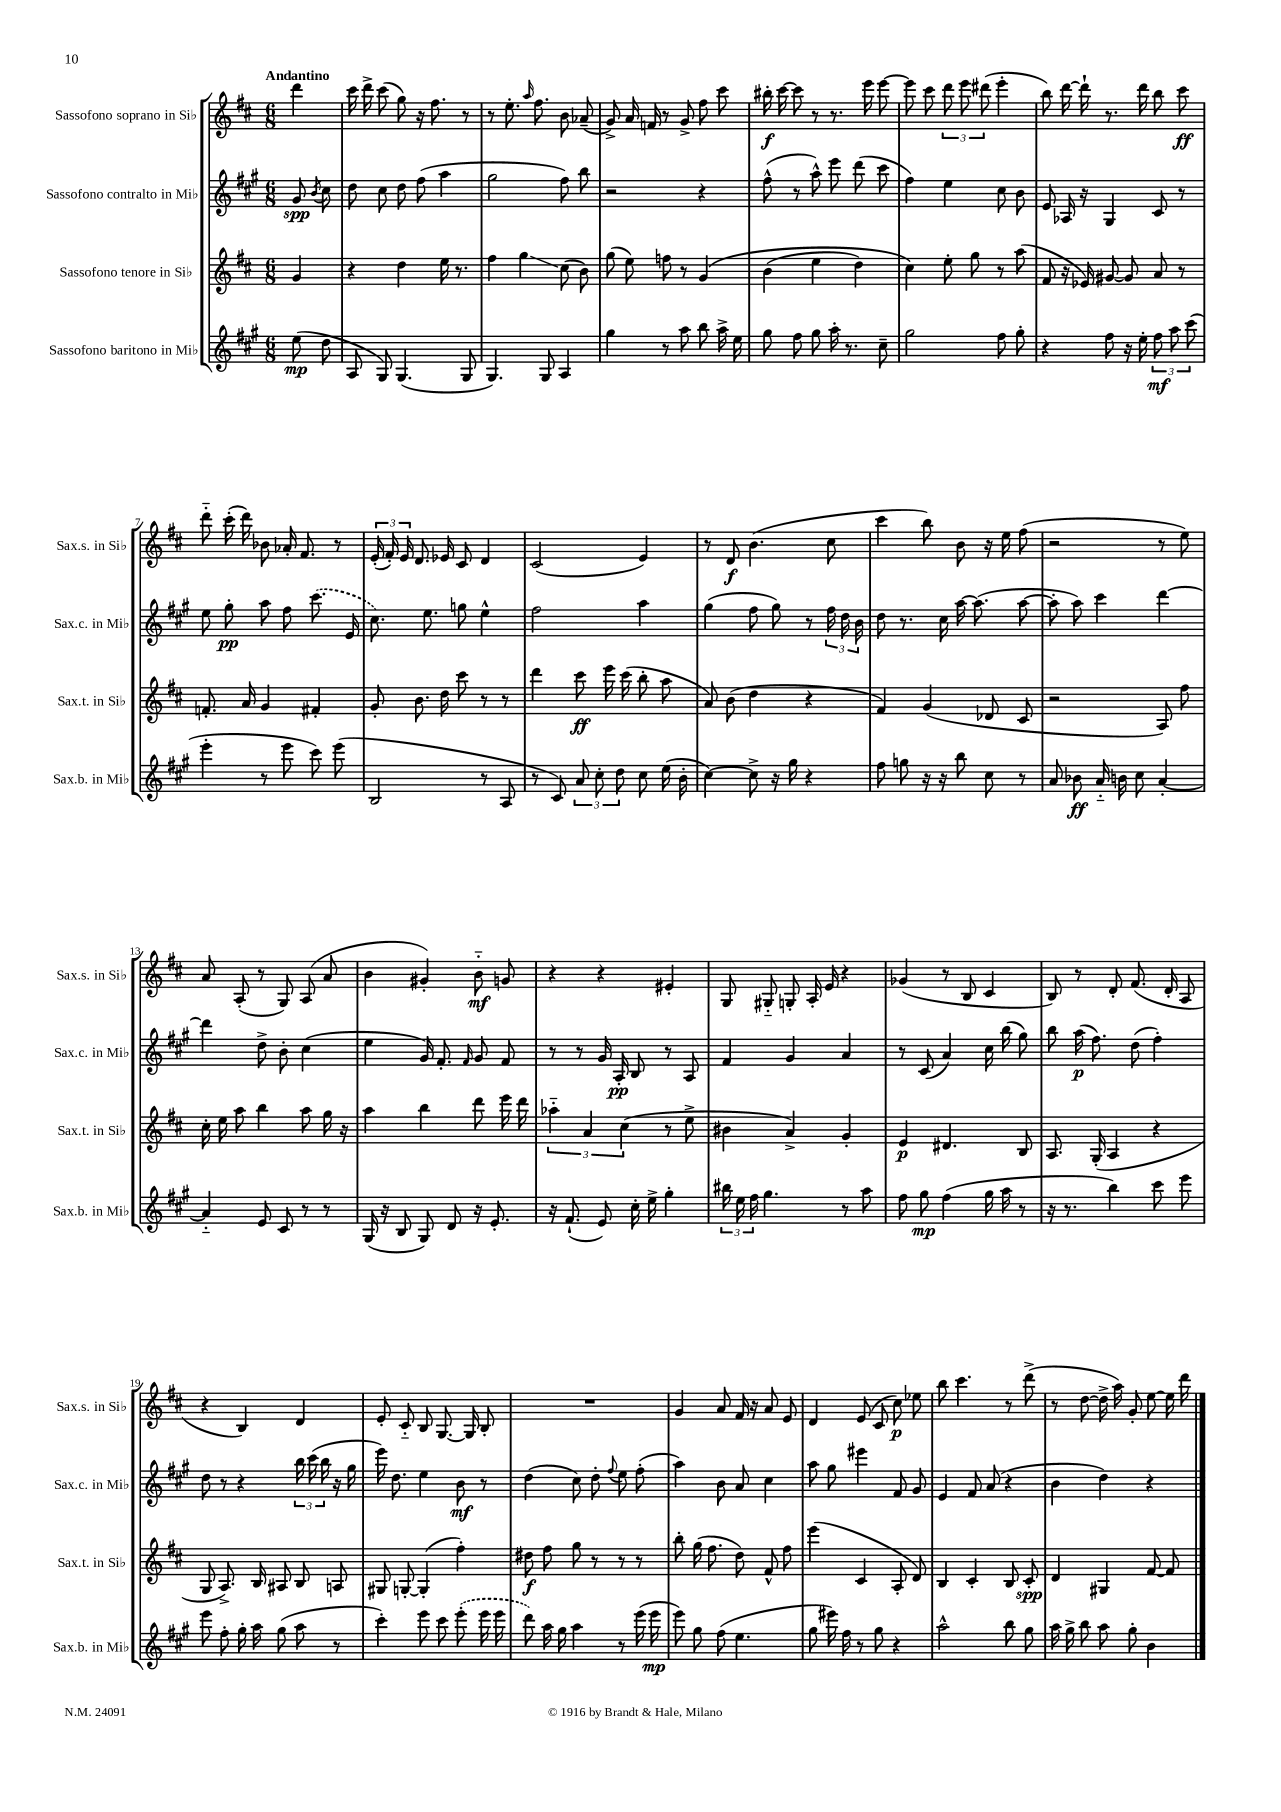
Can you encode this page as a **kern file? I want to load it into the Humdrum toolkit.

**kern	**kern	**kern	**kern
*staff4	*staff3	*staff2	*staff1
*clefG2	*clefG2	*clefG2	*clefG2
*k[f#c#g#]	*k[f#c#]	*k[f#c#g#]	*k[f#c#]
*M6/8	*M6/8	*M6/8	*M6/8
(8ee	4g	8g#	4ddd
.	.	8qb	.
8dd	.	8cc#	.
=	=	=	=
8A	4r	8dd	16ccc#
.	.	.	16ddd^
8G#)	.	8cc#	(8ccc#
(4.G#	4dd	8dd	8gg)
.	.	(8ff#	16r
.	.	.	8.ff#
.	16ee	4aa	.
.	8.r	.	.
8G#	.	.	8r
=	=	=	=
4.G#)	4ff#	2gg#	8r
.	.	.	8.ee'
.	4gg	.	.
.	.	.	16qqaa
.	.	.	8.ff#
8G#	.	.	.
4A	(8cc#	8ff#)	8b
.	8b)	8bb	(8a-~
=	=	=	=
4gg#	(8gg	2r	8g^)
.	8ee)	.	16a
.	.	.	16f
8r	8ff	.	8r
8aa	8r	.	8g^
8bb	&(4g	4r	8ff#
16aa^	.	.	8ccc#
16ee	.	.	.
=	=	=	=
8gg#	(4b	(8ff#^^	16bb#'
.	.	.	[16ccc#
8ff#	.	8r	8ccc#]
8gg#	4ee	8aa^^)	8r
16aa'	.	8eee	8.r
8.r	.	.	.
.	4dd)	(8ddd	.
.	.	.	16eee
8cc#~	.	8ccc#	[8eee
=	=	=	=
2gg#	4cc#&)	4ff#)	8eee]
.	.	.	8ccc#
.	8ee'	4ee	12ddd
.	.	.	12eee
.	8gg	.	.
.	.	.	(12ddd#
8ff#	8r	8cc#	4eee'
8gg#'	(8aa	8b	.
=	=	=	=
4r	8f#	8e	8bb)
.	16r	16A-	[16ddd
.	16e-)	16r	16ddd`]
8ff#	[8g#	4G#	8.r
16r	8g#]	.	.
16ee'	.	.	16ddd
12ff#	8a	8c#	8bb
12aa	.	.	.
.	8r	8r	8ccc#
(12ccc#	.	.	.
=	=	=	=
4eee'	8.f'	8ee	8ddd'~
.	.	8gg#'	(16ccc#'
.	16a	.	16ddd)
8r	4g	8aa	8b-
8eee	.	8ff#	16a-'
.	.	.	8.f#
8ccc#)	4f#'	(8.ccc#	.
(8eee	.	.	8r
.	.	16e	.
=	=	=	=
2B	8g'	8.cc#)	(24e'
.	.	.	24f#')
.	.	.	24e
.	8.b	.	8.d
.	.	8.ee	.
.	16dd	.	16e-
.	8ccc#	8gg	8c#
8r	8r	4ee^^	4d
8A	8r	.	.
=	=	=	=
8r	4ddd	2ff#	(2c#
8c#)	.	.	.
12a	8ccc#	.	.
12cc#'	.	.	.
.	16eee	.	.
12dd	.	.	.
.	(16ccc#	.	.
8cc#	8bb'	4aa	4e)
(16ee	8aa	.	.
16b'	.	.	.
=	=	=	=
[4cc#)	8a)	(4gg#	8r
.	(8b	.	8d
8cc#^]	4dd	8ff#	(4.b
16r	.	8gg#)	.
16gg#	.	.	.
4r	4r	8r	.
.	.	24ff#	8cc#
.	.	24dd	.
.	.	24b	.
=	=	=	=
8ff#	4f#)	8dd	4ccc#
8gg	.	8.r	.
16r	(4g	.	8bb)
16r	.	16cc#	.
8bb	.	[16aa	8b
.	.	(8.aa]	.
8cc#	8d-	.	16r
.	.	.	16ee
8r	8c#	[8aa	(8ff#
=	=	=	=
8a	2r	8aa']	2r
8b-	.	8aa)	.
16a'~	.	4ccc#	.
16b	.	.	.
8cc#	.	.	.
[4a'	8A)	[4ddd	8r
.	8ff#	.	8ee)
=	=	=	=
4a'~]	16cc#'	4ddd]	8a
.	16ee	.	.
.	8aa	.	(8A'
8e	4bb	8dd^	8r
8c#	.	8b'	8G)
8r	8aa	(4cc#	(8A
8r	16gg	.	8a
.	16r	.	.
=	=	=	=
(16G#	4aa	4ee	4b
16r	.	.	.
8B	.	.	.
8G#)	4bb	16g#)	4g#')
.	.	8.f#'	.
8d	.	.	.
.	.	16qqf#	.
16r	8ddd	8g#	8b'~
8.e'	.	.	.
.	16eee	8f#	8g
.	16ddd	.	.
=	=	=	=
16r	6aa-'~	8r	4r
(8.f#`	.	.	.
.	.	8r	.
.	6a	.	.
8e)	.	16g#	4r
.	.	16A'	.
.	(6cc#	.	.
16cc#'	.	8B	.
16ee^	.	.	.
4gg#'	8r	8r	4e#'
.	8ee^	8A	.
=	=	=	=
24bb#	4b#	4f#	8G
24ee	.	.	.
24ff#	.	.	.
4.gg#	.	.	8G#'~
.	4a^)	4g#	8G'
.	.	.	16A'
.	.	.	16e
8r	4g'	4a	4r
8aa	.	.	.
=	=	=	=
8ff#	4e	8r	(4g-
8gg#	.	(8c#	.
(4ff#	4.d#	4a)	8r
.	.	.	8B
16gg#	.	16cc#	4c#
16aa	.	(16bb	.
8r	8B	8gg#)	.
=	=	=	=
16r	8.A	8bb	8B)
8.r	.	.	.
.	.	(16aa	8r
.	(16G'	8.ff#)	.
4bb)	4A	.	8d'
.	.	(8dd	(8.f#
8ccc#	4r	4ff#')	.
.	.	.	16d'
8eee	.	.	8A
=	=	=	=
8eee	8G	8dd	4r
8ff#'	8.A^)	8r	.
16gg#'	.	4r	4B)
16aa	16B	.	.
(8gg#	8A#	.	.
8aa	8B	24bb	4d
.	.	(24ccc#	.
.	.	24bb	.
8r	8A	16r	.
.	.	16gg#	.
=	=	=	=
4ccc#')	8G#	16eee)	8e'
.	.	8.dd	.
.	[8G'	.	8c#'~
8eee	(4G']	4ee	8B
8ccc#	.	.	[8.G
(8eee'	4ff#')	8b	.
.	.	.	16G]
16eee	.	8r	8B'
16eee	.	.	.
=	=	=	=
8ddd)	8dd#	(4dd	2.r
16aa	8ff#	.	.
16gg#	.	.	.
4aa	8gg	8cc#)	.
.	8r	8dd'	.
.	.	8qqff#	.
8r	8r	8ee	.
(16eee	8r	(8ff#'	.
16eee	.	.	.
=	=	=	=
8eee)	8bb'	4aa)	4g
8gg#	(16gg	.	.
.	8.ff#	.	.
(8ff#	.	8b	8a
4.ee	8dd)	8a	16f#
.	.	.	16r
.	8f#^^	4cc#	8a
.	8ff#	.	8e
=	=	=	=
8gg#	(4eee	8aa	4d
16eee#)	.	8gg#	.
16ff#	.	.	.
8r	4c#	4eee#	(8e
8gg#	.	.	8c#
4r	8A'	8f#	8cc#)
.	8d)	8g#	8ee-
=	=	=	=
2aa^^	4B	4e	8bb
.	.	.	4.ccc#
.	4c#'	8f#	.
.	.	(8a	.
8bb	8B	4r	8r
8gg#	8c#'	.	(8ddd^
=	=	=	=
16aa	4d	4b	8r
16gg#^	.	.	.
8bb	.	.	[8dd
8aa	4G#	4dd)	16dd^]
.	.	.	16aa)
8gg#'	.	.	8g'
4b	[8f#	4r	[8ee
.	8f#]	.	16ee]
.	.	.	16ddd
==	==	==	==
*-	*-	*-	*-
